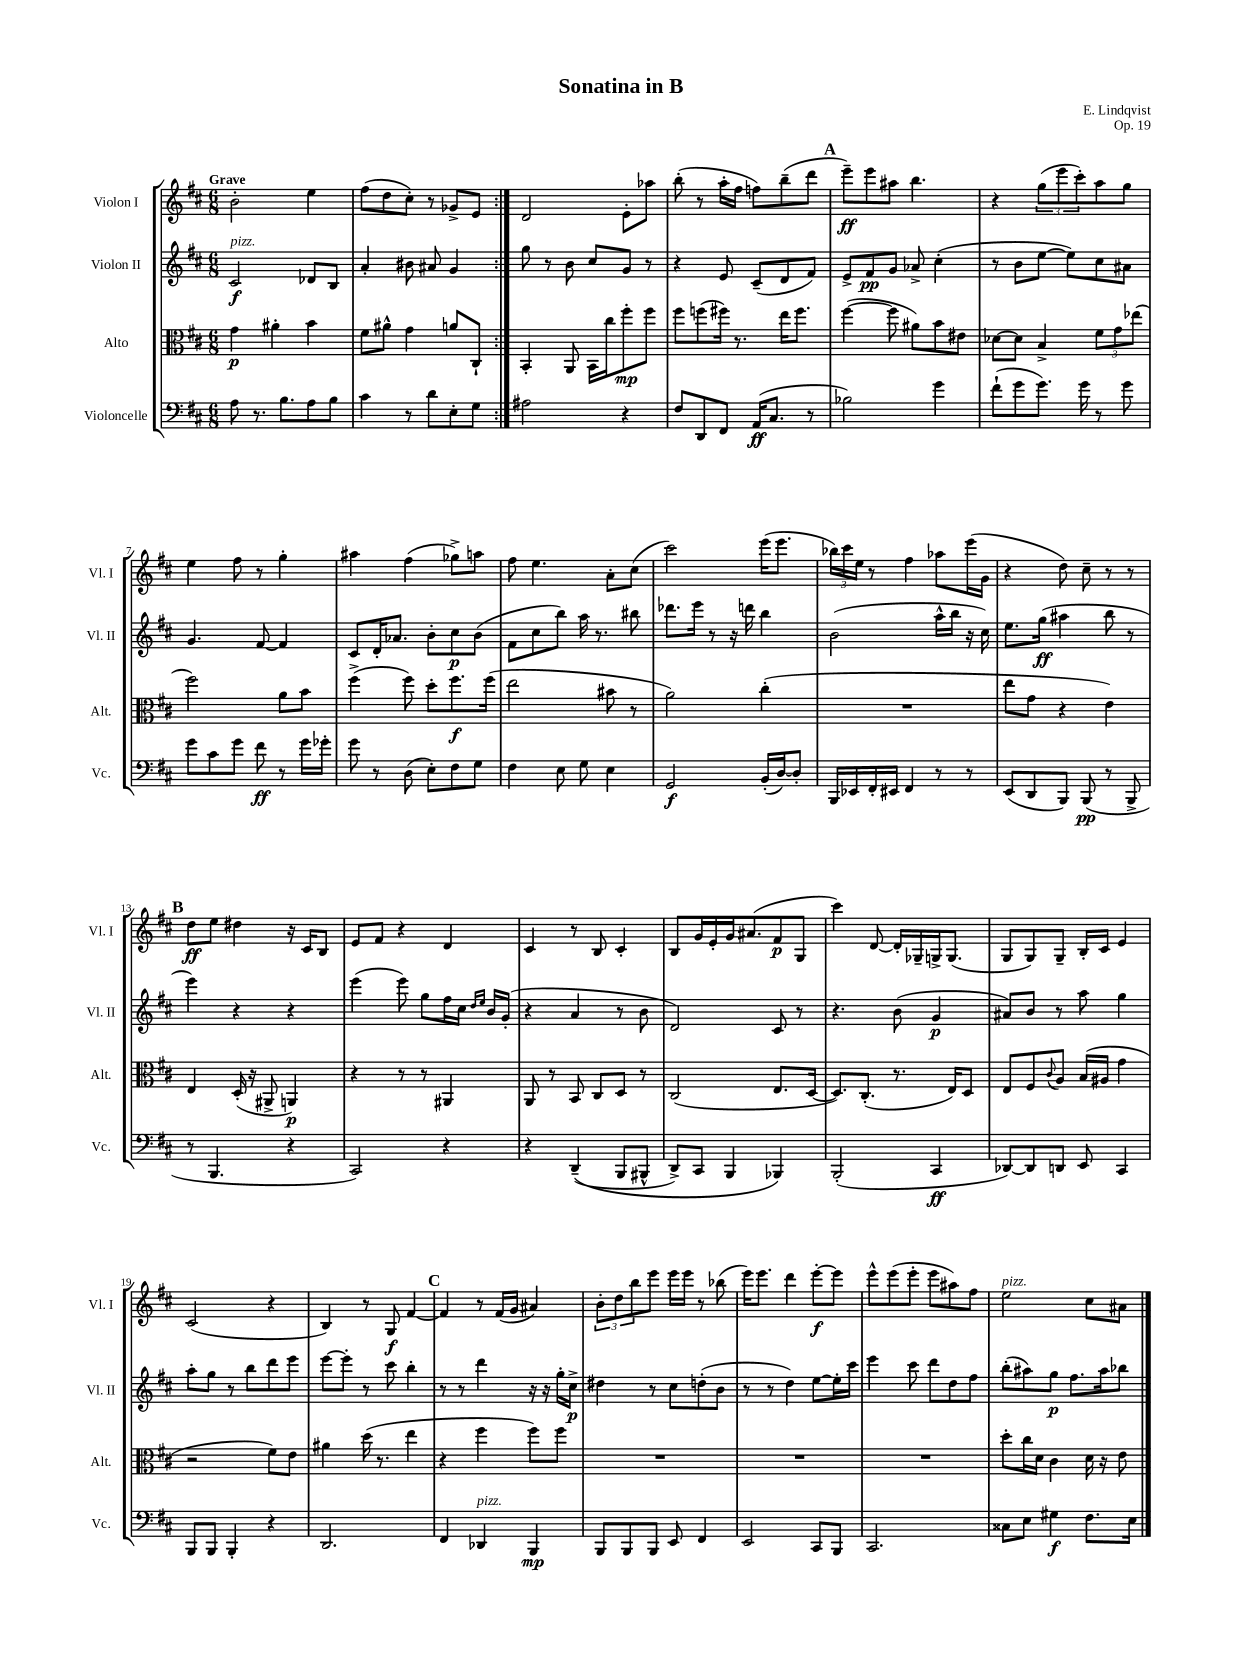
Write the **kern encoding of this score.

**kern	**kern	**kern	**kern
*staff4	*staff3	*staff2	*staff1
*clefF4	*clefC3	*clefG2	*clefG2
*k[f#c#]	*k[f#c#]	*k[f#c#]	*k[f#c#]
*M6/8	*M6/8	*M6/8	*M6/8
8A	4g	2c#	2b'
8.r	.	.	.
.	4a#'	.	.
8.B	.	.	.
8A	4b	8d-	4ee
8B	.	8B	.
=	=	=	=
4c#	8f#	4a'	(8ff#
.	8a#^^	.	8dd
8r	4g	8b#	8cc#')
8d	.	8a#	8r
8E'	8a	4g	8g-^
8G	8C#`	.	8e
=:|!	=:|!	=:|!	=:|!
2A#	4BB'	8gg	2d
.	.	8r	.
.	8AA	8b	.
.	16BB	8cc#	.
.	16cc#	.	.
4r	8ff#'	8g	8e'
.	8ff#	8r	8aa-
=	=	=	=
8F#	8ff#	4r	(8bb'
8DD	(8ff	.	8r
8FF#	16ff#)	8e	16aa'
.	8.r	.	16ff#
(16AA	.	(8c#~	8ff)
8.C#	.	.	.
.	16ee	8d	(8bb~
.	8.ff#	.	.
8r	.	8f#)	8ddd
=	=	=	=
2B-)	([4ff#	8e^	8eee~)
.	.	8f#	8eee
.	8ff#]	8g	8aa#
.	8a#)	8a-^	4.bb
4g	8b	(4cc#'	.
.	8e#	.	.
=	=	=	=
(8f#`	[8d-	8r	4r
8g	8d-]	8b	.
8.g)	4B^	[8ee	(12gg
.	.	.	12eee
.	.	8ee])	.
.	.	.	12ccc#')
16g	.	.	.
8r	12f#	8cc#	8aa
.	12g	.	.
8g	.	8a#	8gg
.	(12ee-	.	.
=	=	=	=
8g	2ff#)	4.g	4ee
8c#	.	.	.
8g	.	.	8ff#
8f#	.	[8f#	8r
8r	8a	4f#]	4gg'
16g	8b	.	.
16g-'	.	.	.
=	=	=	=
8g	(4ff#^	8c#	4aa#
8r	.	16d'	.
.	.	8.a-	.
(8D	8ff#)	.	(4ff#
8E')	8dd'	8b'	.
8F#	8.ff#	8cc#	8gg-^)
8G	.	(8b	8aa
.	(16ff#	.	.
=	=	=	=
4F#	2ee	8f#	8ff#
.	.	8cc#	4.ee
8E	.	8bb)	.
8G	.	16aa	.
.	.	8.r	.
4E	8b#	.	8a'
.	8r	8bb#	(8cc#
=	=	=	=
2GG	2a)	8.ddd-	2ccc#)
.	.	16eee	.
.	.	8r	.
.	.	16r	.
.	.	16ddd	.
(16BB'	(4cc#'	4bb	(16eee
[16D)	.	.	8.eee
8D']	.	.	.
=	=	=	=
16BBB	2.r	(2b	24bb-)
.	.	.	24ccc#
16EE-	.	.	.
.	.	.	24ee
16FF#'	.	.	8r
16EE#	.	.	.
4FF#	.	.	4ff#
8r	.	16aa^^	8aa-
.	.	16bb	.
8r	.	16r	(16eee
.	.	16cc#)	16g
=	=	=	=
(8EE	8ee	8.ee	4r
8DD	8g	.	.
.	.	(16gg	.
8BBB)	4r	4aa#	8dd)
(8BBB	.	.	8cc#~
8r	4e)	8bb	8r
8BBB^	.	8r	8r
=	=	=	=
8r	4E	4eee)	8dd
4.BBB	.	.	8ee
.	(16D'	4r	4dd#
.	16r	.	.
.	8AA#^	.	.
4r	4AA)	4r	16r
.	.	.	16c#
.	.	.	8B
=	=	=	=
2CC#)	4r	(4eee	8e
.	.	.	8f#
.	8r	8eee)	4r
.	8r	8gg	.
4r	4AA#	16ff#	4d
.	.	16cc#	.
.	.	16qqdd	.
.	.	16qqee	.
.	.	16b	.
.	.	(16g'	.
=	=	=	=
4r	8AA	4r	4c#
.	8r	.	.
&((4DD~	8BB	4a	8r
.	8C#	.	8B
8BBB	8D	8r	4c#'
8BBB#^^	8r	8b	.
=	=	=	=
8DD^)	(2C#	2d)	8B
8CC#	.	.	16g
.	.	.	16e'
4BBB	.	.	16g
.	.	.	(8.a#
4BBB-&)	8.E	8c#	8f#
.	.	8r	8G
.	[16D	.	.
=	=	=	=
(2BBB'	8.D])	4.r	4ccc#)
.	(8.C#'	.	.
.	.	.	[8d
.	8.r	(8b	16d']
.	.	.	16G-~
4CC#	.	4g	16G^
.	16E)	.	(8.G
.	8D	.	.
=	=	=	=
[8DD-)	8E	8a#)	8G
8DD-]	8F#	8b	8G)
.	8qqc#	.	.
8DD	8A	8r	8G~
8EE	(16B	8aa	16B'
.	16A#	.	16c#
4CC#	4g	4gg	4e
=	=	=	=
8BBB	2r	8aa'	(2c#
8BBB	.	8gg	.
4BBB'	.	8r	.
.	.	8bb	.
4r	8f#)	8ddd	4r
.	8e	8eee	.
=	=	=	=
2.DD	4a#	[8eee	4B)
.	.	8eee']	.
.	(16dd	8r	8r
.	8.r	.	.
.	.	8ccc#	8G
.	4ee	4bb'	[4f#
=	=	=	=
4FF#	4r	8r	4f#]
.	.	8r	.
4DD-	4ff#	4ddd	8r
.	.	.	(16f#
.	.	.	16g
4BBB	8ff#)	16r	4a#)
.	.	16r	.
.	8ff#	16gg'	.
.	.	16cc#^	.
=	=	=	=
8BBB	2.r	4dd#	12b'
.	.	.	12dd
8BBB	.	.	.
.	.	.	12bb
8BBB	.	8r	8eee
8EE	.	8cc#	16eee
.	.	.	16eee
4FF#	.	(8dd'	8r
.	.	8b	(8bb-
=	=	=	=
2EE	2.r	8r	16eee)
.	.	.	8.eee
.	.	8r	.
.	.	4dd)	4ddd
8CC#	.	[8ee	[8eee'
8BBB	.	16ee']	8eee]
.	.	16ccc#	.
=	=	=	=
2.CC#	2.r	4eee	8eee^^
.	.	.	(8eee
.	.	8ccc#	8eee'
.	.	8ddd	8eee
.	.	8dd	8aa#)
.	.	8ff#	8ff#
=	=	=	=
8C##	8dd'	(8bb'	2ee
8E	16cc#	8aa#)	.
.	16d	.	.
4G#	4c#	8gg	.
.	.	8.ff#	.
8.F#	16d	.	8cc#
.	16r	16aa#	.
.	8e	8bb-	8a#
16E	.	.	.
==	==	==	==
*-	*-	*-	*-
